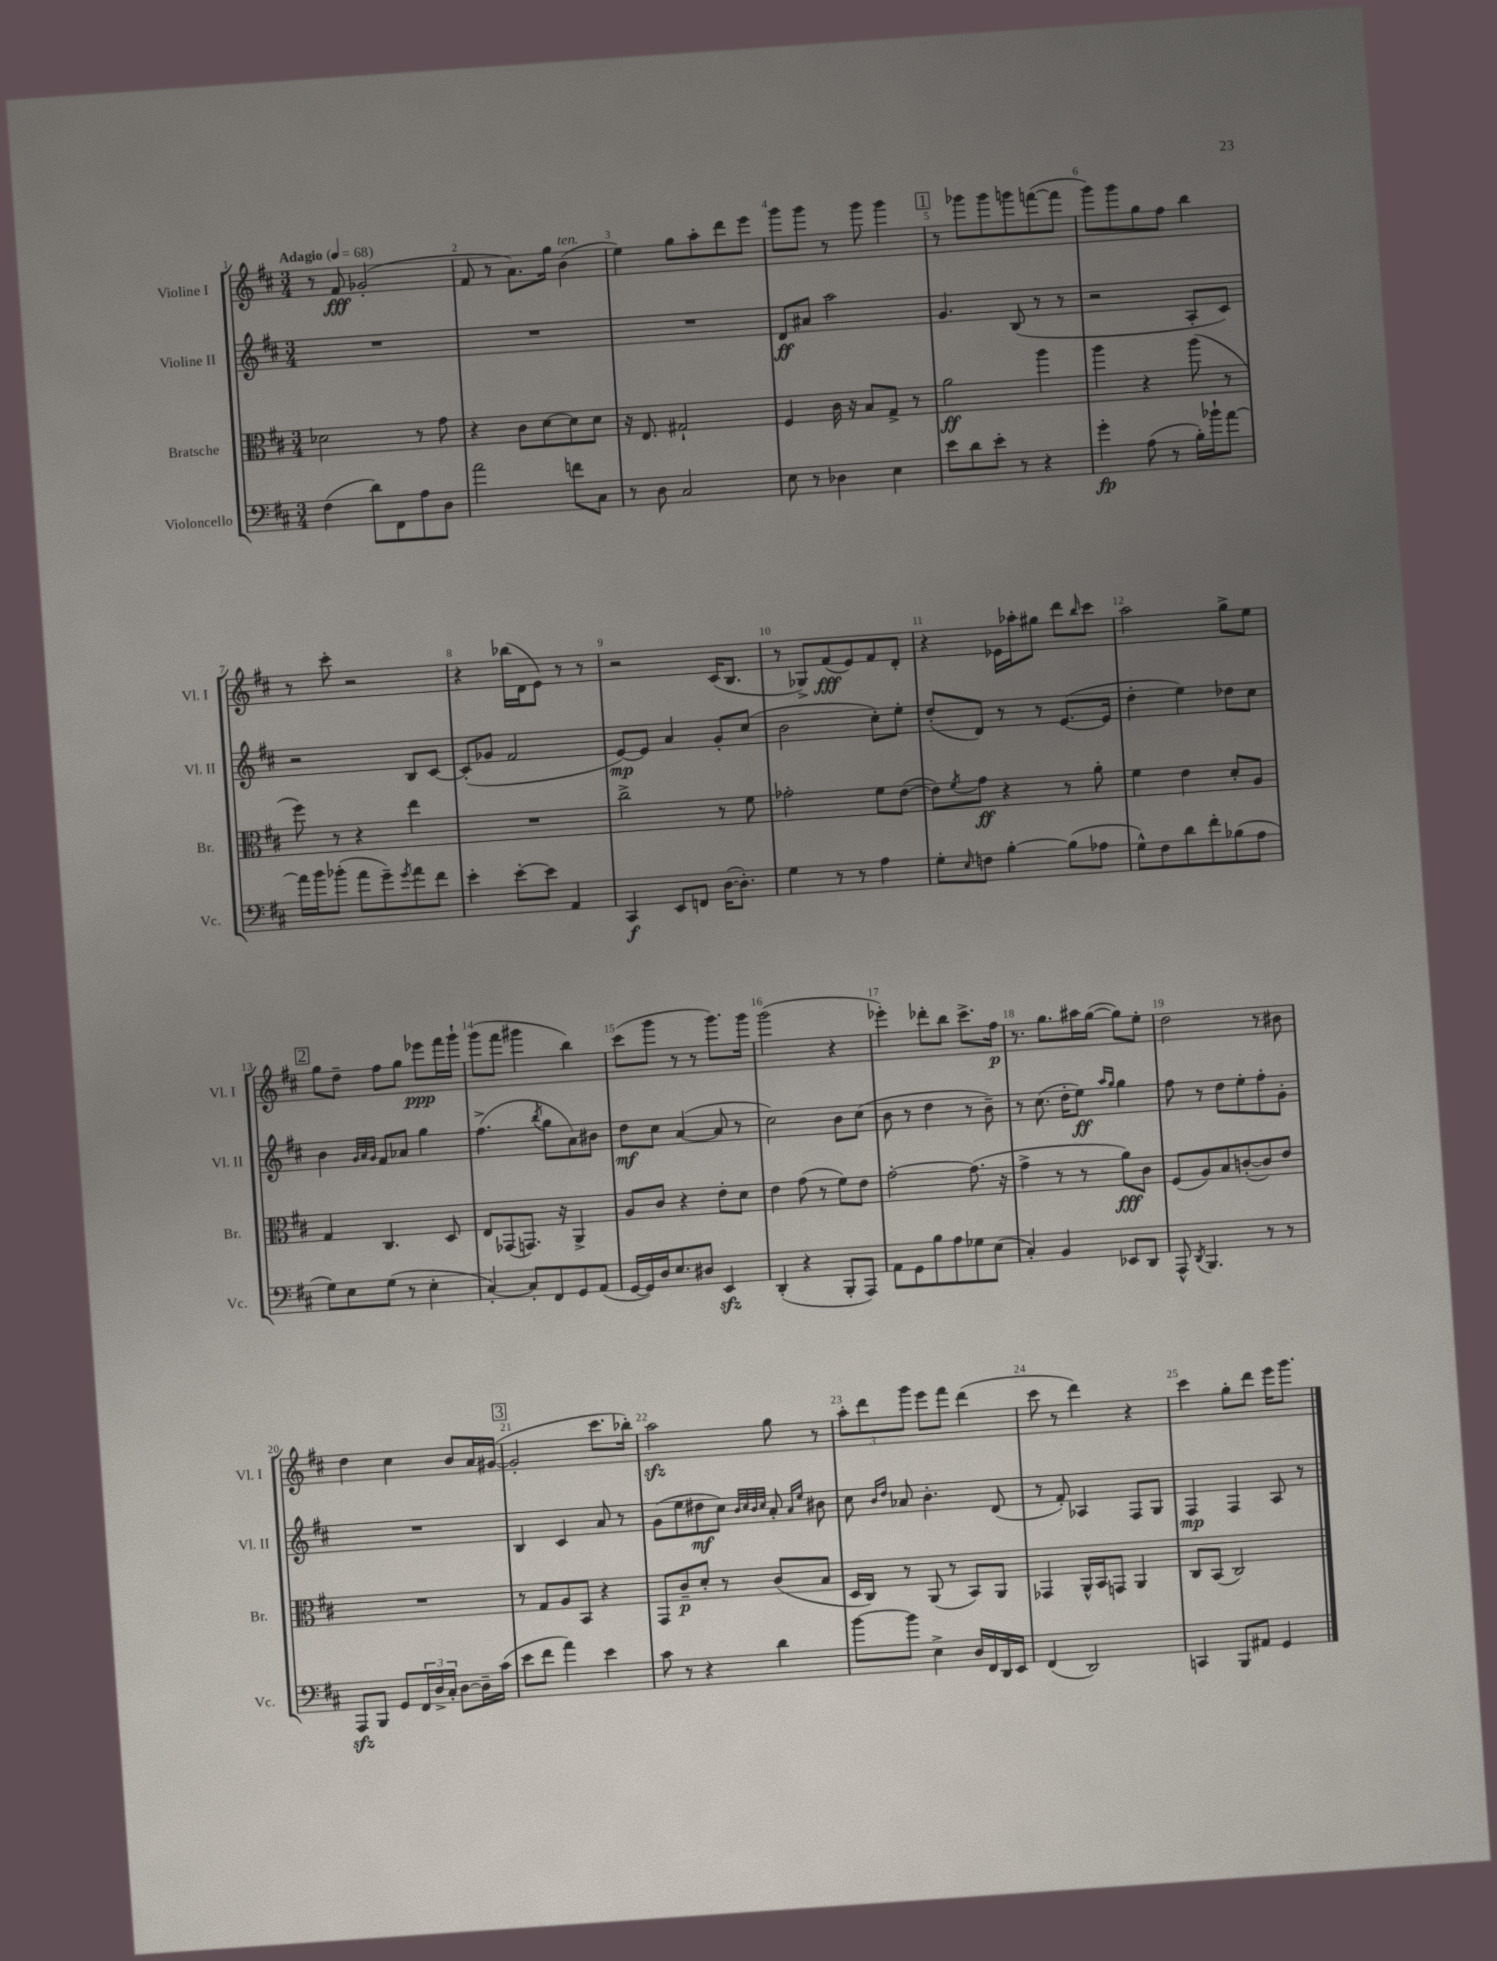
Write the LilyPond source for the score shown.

<<
\new StaffGroup <<
\new Staff = "s0" \with { instrumentName = "Violine I" shortInstrumentName = "Vl. I" } {
    \clef treble \key d \major \numericTimeSignature \time 3/4 \tempo "Adagio" 4 = 68
    r8 fis'8\fff ges'2-.( |
    fis'8 r8 a'8.) g''16 b'4^\markup { \italic "ten." }( |
    e''4) g''8 a''8-. d'''8 e'''8 |
    g'''8 g'''8 r8 g'''8 g'''4 |
    \mark \markup { \box "1" } r8 ges'''8 ges'''8 g'''8 f'''8~( f'''8 |
    g'''8) g'''8 g''8 fis''8 b''4 |
    r8 cis'''8-. r2 |
    r4 bes''16( d'16 e'8) r8 r8 |
    r2 cis'16( b8. |
    r8 ges8->) fis'8\fff( e'8) fis'8 d'8-. |
    r4 ees'16 aes''16-. gis''8 d'''8 \grace { b''16 } cis'''8 |
    a''2 g''8-> e''8 |
    \mark \markup { \box "2" } g''8 d''8-- fis''8 g''8 ees'''8\ppp fis'''16 g'''16-! |
    g'''8( fis'''8 gis'''4 b''4) |
    cis'''8( g'''8 r8 r8 g'''8.) g'''16 |
    g'''2( r4 |
    ees'''4-.) des'''8-. b''8 cis'''8.-> fis''16\p |
    r8. g''8. ais''16 g''16~( g''8) e''8-. |
    d''2 r8 bis'8 |
    d''4 cis''4 b'8 a'16 gis'16~( |
    \mark \markup { \box "3" } gis'2-. cis'''8. bes''16-.) |
    a''2\sfz g''8 r8 |
    \tuplet 3/2 { a''8-. d'''8 g'''8 } e'''8 fis'''8 d'''4( |
    cis'''8 r8 d'''4) r4 |
    cis'''4 g''8-. d'''8 e'''16 g'''8. \bar "|." |
}
\new Staff = "s1" \with { instrumentName = "Violine II" shortInstrumentName = "Vl. II" } {
    \clef treble \key d \major \numericTimeSignature \time 3/4
    R2. |
    R2. |
    R2. |
    d'8\ff ais'8 a''2 |
    \mark \markup { \box "1" } g'4. b8( r8 r8 |
    r2 a8-. cis'8) |
    r2 b8 cis'8~ |
    cis'8-.( ges'8 fis'2 |
    e'8~\mp) e'8 a'4 g'8-. cis''8( |
    b'2 cis''8-.) e''8-. |
    d''8-.( d'8) r8 r8 e'8.~( e'16 |
    d''4-. e''4) des''8 cis''8 |
    \mark \markup { \box "2" } b'4 \grace { g'32 a'32 g'32 } fis'8 aes'8 g''4 |
    fis''4.->( \acciaccatura { b''8 } g''8 a'8) bis'8 |
    d''8\mf cis''8 a'4~( a'8 r8 |
    cis''2) b'8 cis''8( |
    b'8 r8 d''4 r8 b'8--) |
    r8 cis''8.( d''16-. e''8\ff) \grace { a''16 g''16 } g''4 |
    fis''8 r8 d''8 e''8-. fis''8-. g'8-. |
    R2. |
    \mark \markup { \box "3" } b4 cis'4 a'8 r8 |
    g'8( e''8 dis''8\mf cis''8) \grace { b'32 cis''32 b'32 cis''32 } a'8-. \grace { a'16 e''16 } bis'8 |
    cis''8 \grace { b'16 d''16 } aes'8 b'4.-. d'8( |
    r8 fis'8-.) aes4 fis8 g8 |
    fis4\mp fis4 a8 r8 \bar "|." |
}
\new Staff = "s2" \with { instrumentName = "Bratsche" shortInstrumentName = "Br." } {
    \clef alto \key d \major \numericTimeSignature \time 3/4
    des'2 r8 g'8 |
    r4 cis'8 d'8~ d'8 d'8 |
    r16 e8. gis2-! |
    fis4 cis'16 r16 b8 g8-> r8 |
    \mark \markup { \box "1" } a'2\ff a''4 |
    a''4 r4 a''8( r8 |
    fis''8) r8 r4 e''4 |
    R2. |
    cis''2-> r8 fis'8 |
    ges'2-. fis'8 e'8~( |
    e'8) \acciaccatura { fis'8 } g'8\ff r4 r8 a'8-. |
    fis'4 e'4 d'8-. a8 |
    \mark \markup { \box "2" } g4 cis4. d8 |
    e8 ges,8( g,8.) r16 a,4-> |
    a8 cis'8 r4 e'8-. d'8 |
    e'4 g'8( r8 fis'8) e'8 |
    g'2~-. g'8.( r16 |
    g'4-> r8 r8 a'8\fff) cis'8 |
    fis8( a8) b8 c'8~-.( c'8) e'8 |
    R2. |
    \mark \markup { \box "3" } r8 g8 a8 b,8 r4 |
    g,8 cis'8--\p d'8-. r8 cis'8( b8 |
    d16 cis16) r8 a,8( r8 b,8) a,8 |
    ges,4 a,16-^ b,16 g,8 a,4 |
    cis8 b,8( cis2) \bar "|." |
}
\new Staff = "s3" \with { instrumentName = "Violoncello" shortInstrumentName = "Vc." } {
    \clef bass \key d \major \numericTimeSignature \time 3/4
    fis4( d'8) fis,8 a8 d8 |
    a'2 f'8 cis8 |
    r8 d8 cis2 |
    e8 r8 des4 e4 |
    \mark \markup { \box "1" } e'8 d'8 e'8-. r8 r4 |
    g'4-.\fp a8( r8 b16-.) bes'16-! a'8~ |
    a'16 b'16 bes'8-.( a'8 g'8--) \acciaccatura { g'8 } a'8 fis'8 |
    e'4-. e'8~-. e'8 a,4 |
    cis,4\f e,8 f,8 d16~( d8.-.) |
    g4 r8 r8 a4 |
    g8-. \grace { e16 } f8 b4~-. b8( aes8 |
    g8-^) fis8 d'8 fis'8-. bes8( a8 |
    \mark \markup { \box "2" } g8) e8 g8( r8 e4-. |
    cis4~-.) cis8-. fis,8 g,8 a,8( |
    g,16~ g,16) d16 e8. dis8 e,4\sfz |
    d,4-.( r4 b,,8-. a,,8) |
    a,8 g,8 b8 a8 ges8 e8( |
    cis4-.) b,4 ees,8 d,8 |
    a,,8-^ \acciaccatura { d,8 } b,,4. r8 r8 |
    a,,8\sfz b,,8 g,8 \tuplet 3/2 { fis,16 d16-> cis16-. } d8~ d16-- cis'16( |
    \mark \markup { \box "3" } e'8 fis'8 a'4) e'4 |
    cis'8 r8 r4 d'4 |
    b'8~ b'8 e4-> d16 fis,16 d,16 e,16 |
    fis,4( d,2) |
    c,4 b,,8 ais,8 g,4 \bar "|." |
}
>>
>>
\layout { \context { \Score \override BarNumber.break-visibility = ##(#f #t #t) barNumberVisibility = #all-bar-numbers-visible } }
